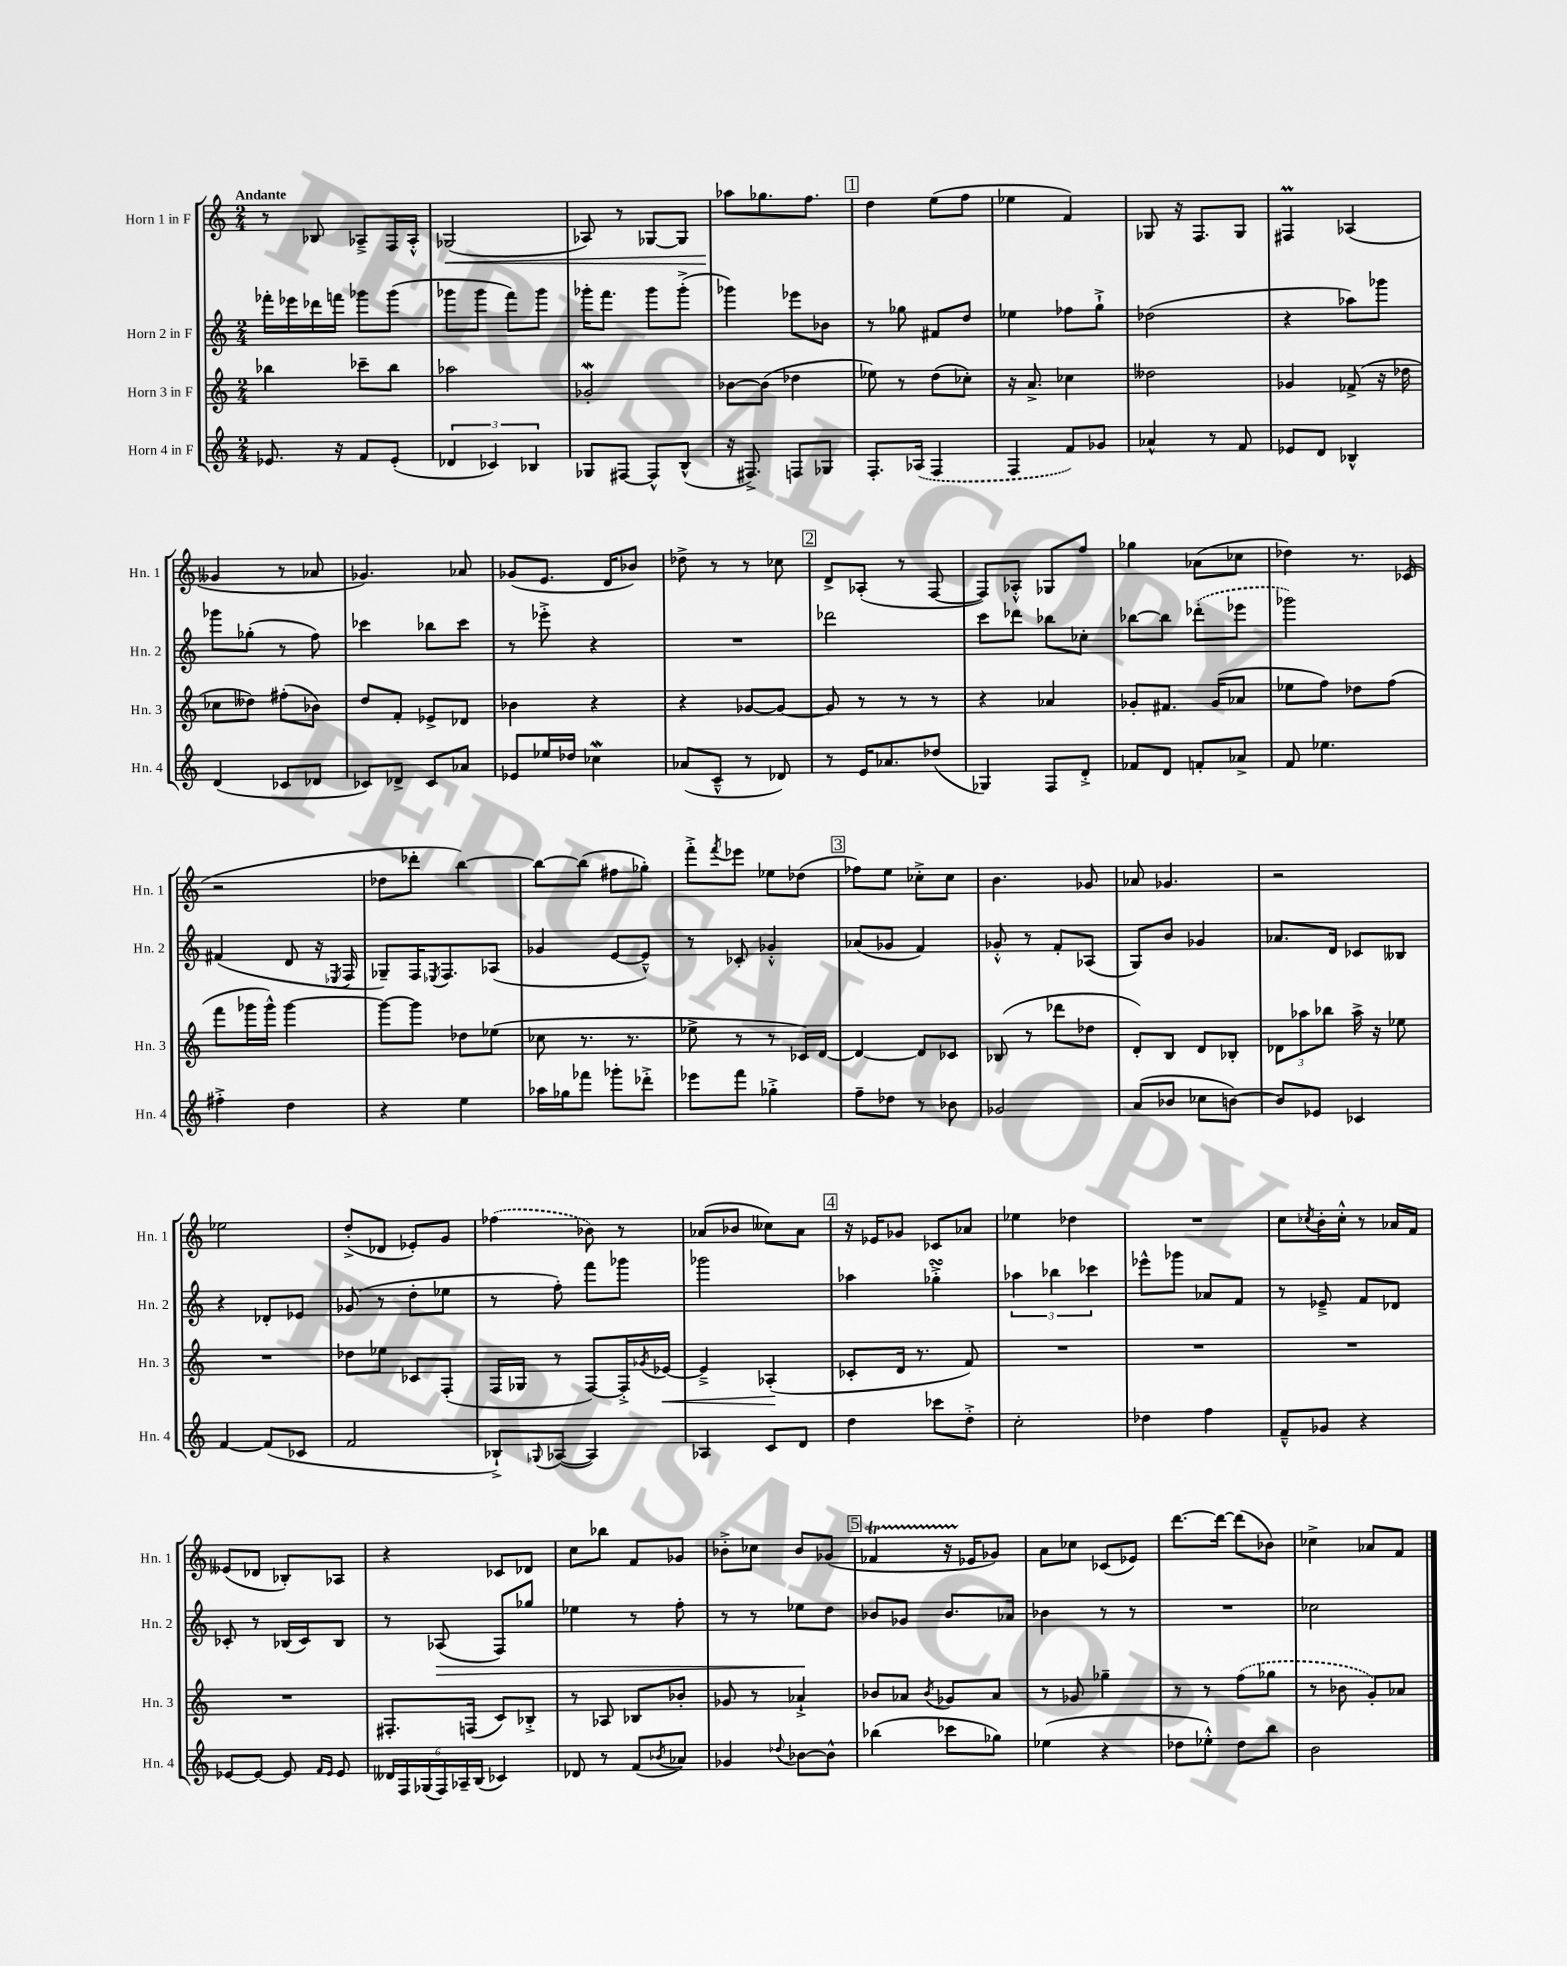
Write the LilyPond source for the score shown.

<<
\new StaffGroup <<
\new Staff = "s0" \with { instrumentName = "Horn 1 in F" shortInstrumentName = "Hn. 1" } {
    \clef treble \key c \major \numericTimeSignature \time 2/4 \tempo "Andante"
    r8 bes8 aes8---> f16 aes16-.-^ |
    ges2\<( |
    aes8) r8 ges8~ ges8 |
    aes''8\! ges''8. f''8. |
    \mark \markup { \box "1" } d''4 e''8( f''8 |
    ees''4 f'4) |
    ges8 r16 f8. ges8 |
    fis4\prall aes4( |
    geses'4 r8 aes'8 |
    ges'4.) aes'8 |
    ges'8( e'8. d'16 bes'8) |
    des''8-> r8 r8 ces''8 |
    \mark \markup { \box "2" } d'8-> aes8-.( r8 f8~ |
    f8) aes8-.-^ ges8 f''8 |
    ges''4 aes'8( ces''8 |
    des''4) r8. ces'16( |
    r2 |
    des''8 des'''8-. b''4~) |
    b''8~ b''8( fis''8 ges''8-.) |
    f'''8-.-> \acciaccatura { f'''8 } ees'''8 ees''8 des''8( |
    \mark \markup { \box "3" } fes''8) e''8 ces''8-.-> ces''8 |
    b'4. ges'8 |
    aes'8 ges'4. |
    r2 |
    ees''2 |
    d''8-.->( des'8 ees'8-.) g'8 |
    \once \slurDashed fes''4( bes'8) r8 |
    aes'8( bes'8 ceses''8) aes'8 |
    \mark \markup { \box "4" } r16 ees'16 ges'8 ces'8 aes'8 |
    ees''4 des''4 |
    R2 |
    c''8 \acciaccatura { ces''8 } b'16-. ces''16-.-^ r8 aes'16 f'16 |
    eeses'8( des'8 bes8-.) aes8 |
    r4 ces'8 des'8 |
    c''8 bes''8 f'8 ges'8 |
    bes'8-.-> ces''8 bes'8 ges'8( |
    \mark \markup { \box "5" } fes'4\startTrillSpan r16 ees'16\stopTrillSpan ges'8) |
    a'8 ces''8 ces'8( ees'8) |
    d'''8.~ d'''16~ d'''8( bes'8) |
    ces''4-> aes'8 f'8 \bar "|." |
}
\new Staff = "s1" \with { instrumentName = "Horn 2 in F" shortInstrumentName = "Hn. 2" } {
    \clef treble \key c \major \numericTimeSignature \time 2/4
    fes'''16-. ees'''16 des'''16 f'''16 ges'''8 ges'''8( |
    ges'''8 ges'''8 f'''8) ges'''8 |
    ges'''16-. f'''8. ges'''8 ges'''8-.->( |
    ges'''4) ees'''8 bes'8 |
    \mark \markup { \box "1" } r8 ges''8 fis'8 d''8 |
    ees''4 fes''8 g''8-!-> |
    des''2( |
    r4 aes''8) ges'''8 |
    ges'''8 ges''8-.( r8 f''8) |
    ces'''4 bes''8 ces'''8 |
    r8 ees'''8-.-> r4 |
    R2 |
    \mark \markup { \box "2" } des'''2 |
    c'''8 des'''8 bes''8 ces''8-. |
    bes''8~ bes''8 \once \slurDashed des'''8-.( ees'''8 |
    ges'''2) |
    fis'4( d'8 r16 \acciaccatura { ees8 } f16 |
    ges8--) f16 \acciaccatura { ees8 } f8. aes8( |
    ges'4 e'8~ e'8---^) |
    r8 ces'8-. ges'4-.-^ |
    \mark \markup { \box "3" } aes'8( ges'8 f'4) |
    ges'8-.-^ r8 f'8-. aes8( |
    g8) b'8 ges'4 |
    aes'8. d'16 ces'8 beses8 |
    r4 des'8-. ees'8 |
    ges'8( r8 d''8-. ees''8 |
    r8 f''8-.) f'''8 ges'''8 |
    ges'''2 |
    \mark \markup { \box "4" } aes''4 ges''4-.->\turn |
    \tuplet 3/2 { aes''4 bes''4 ces'''4 } |
    ees'''8-^ ges'''8 aes'8 f'8 |
    r8 ees'8---> f'8 des'8 |
    ces'8-. r8 bes16( ces'16) bes8 |
    r8 aes8\>( f8) ges''8 |
    ees''4 r8 f''8-. |
    r8 r8 ees''8\! d''8 |
    \mark \markup { \box "5" } bes'8 ges'8 bes'8. aes'16 |
    bes'4 r8 r8 |
    R2 |
    ces''2 \bar "|." |
}
\new Staff = "s2" \with { instrumentName = "Horn 3 in F" shortInstrumentName = "Hn. 3" } {
    \clef treble \key c \major \numericTimeSignature \time 2/4
    bes''4 ces'''8-- bes''8 |
    aes''2 |
    ges'2-.\mordent |
    bes'8~ bes'8( des''4 |
    \mark \markup { \box "1" } ees''8) r8 d''8( ces''8-.) |
    r16 a'8.-> ces''4 |
    deses''2 |
    ges'4 fes'8->( r16 des''16 |
    ces''8 deses''8) fis''8-.( bes'8) |
    d''8 f'8-. ees'8-> des'8 |
    bes'4 r4 |
    r4 ges'8~ ges'8~ |
    \mark \markup { \box "2" } ges'8 r8 r8 r8 |
    r4 aes'4 |
    ges'8-. fis'8. ges'16( aes'8 |
    ees''8 f''8) des''8 f''8( |
    f'''8 ges'''16 ges'''16-^) ges'''4~ |
    ges'''8~ ges'''8 des''8 ees''8( |
    ces''8 r8. r8. |
    ees''8-> r8 r8 ces'16) d'16~ |
    \mark \markup { \box "3" } d'4~ d'8 ces'8 |
    bes8( r8 des'''8 des''8 |
    d'8-.) b8 d'8 bes8-. |
    \tuplet 3/2 { des'8 aes''8 bes''8 } aes''16-> r16 ees''8 |
    R2 |
    des''8 ees''8 ces'8 f8-.( |
    f16 ges16 r8 f8~) f16-.-> \acciaccatura { ges'8 } ees'16~\< |
    ees'4---> aes4-.\!( |
    \mark \markup { \box "4" } ces'8-. d'16 r8. f'8) |
    R2 |
    R2 |
    R2 |
    R2 |
    fis8.-. f16( c'8) bes8-.-> |
    r8 aes8 bes8 bes'8-. |
    ges'8 r8 aes'4-!-> |
    \mark \markup { \box "5" } bes'8 aes'8 \acciaccatura { bes'8 } ges'8 aes'8 |
    r8 ges'8 ges''4-- |
    r8 r8 \once \slurDashed f''8( ges''8 |
    r8 bes'8 g'8-.) aes'8 \bar "|." |
}
\new Staff = "s3" \with { instrumentName = "Horn 4 in F" shortInstrumentName = "Hn. 4" } {
    \clef treble \key c \major \numericTimeSignature \time 2/4
    ees'8. r16 f'8 ees'8-.( |
    \tuplet 3/2 { des'4 ces'4) bes4 } |
    ges8 fis8~ fis8-^ b8-^( |
    r16 fis8.->) f8 ges8 |
    \mark \markup { \box "1" } f8.-. \once \slurDashed aes16( f4 |
    f4 f'8) ges'8 |
    aes'4-^ r8 f'8 |
    ees'8 d'8 bes4-^ |
    d'4( ces'8 des'8 |
    ces'8) des'8-> ces'8 aes'8 |
    ees'8 ees''16 des''16 ces''4\mordent |
    aes'8( c'8---^ r8 des'8) |
    \mark \markup { \box "2" } r8 e'16 aes'8. des''8( |
    ges4) f8 d'8-.-> |
    fes'8 d'8 f'8-. aes'8-> |
    f'8 ees''4. |
    fis''4-.-> d''4 |
    r4 e''4 |
    aes''16 ges''16 fes'''8 ges'''8-. des'''8-.-> |
    ees'''8 f'''8 ges''4-.-> |
    \mark \markup { \box "3" } f''8-- des''8 r8 bes'8 |
    ges'2 |
    a'8( bes'8 ces''8 b'8~) |
    b'8 ees'8 ces'4 |
    f'4~ f'8( ces'8 |
    f'2 |
    bes8-!->) \appoggiatura { ges8 } aes8~( aes4) |
    aes4 c'8 d'8 |
    \mark \markup { \box "4" } d''4 ces'''8 d''8-.-> |
    c''2-. |
    des''4 f''4 |
    f'8---^ ges'8 r4 |
    ees'8~ ees'8~ ees'8 \grace { f'16 ees'16 } ees'8 |
    \tuplet 6/4 { deses'16 f16 ges16( f16) aes16-- b16( } ces'4) |
    des'8 r8 f'8( \acciaccatura { bes'8 } aes'8) |
    ges'4 \appoggiatura { des''8 } bes'8~ bes'8-^ |
    \mark \markup { \box "5" } bes''4( ces'''8 ges''8) |
    ees''4( r4 |
    des''8 ees''8-.-^) des''8 b''8 |
    b'2 \bar "|." |
}
>>
>>
\layout { \context { \Score \remove "Bar_number_engraver" } }
